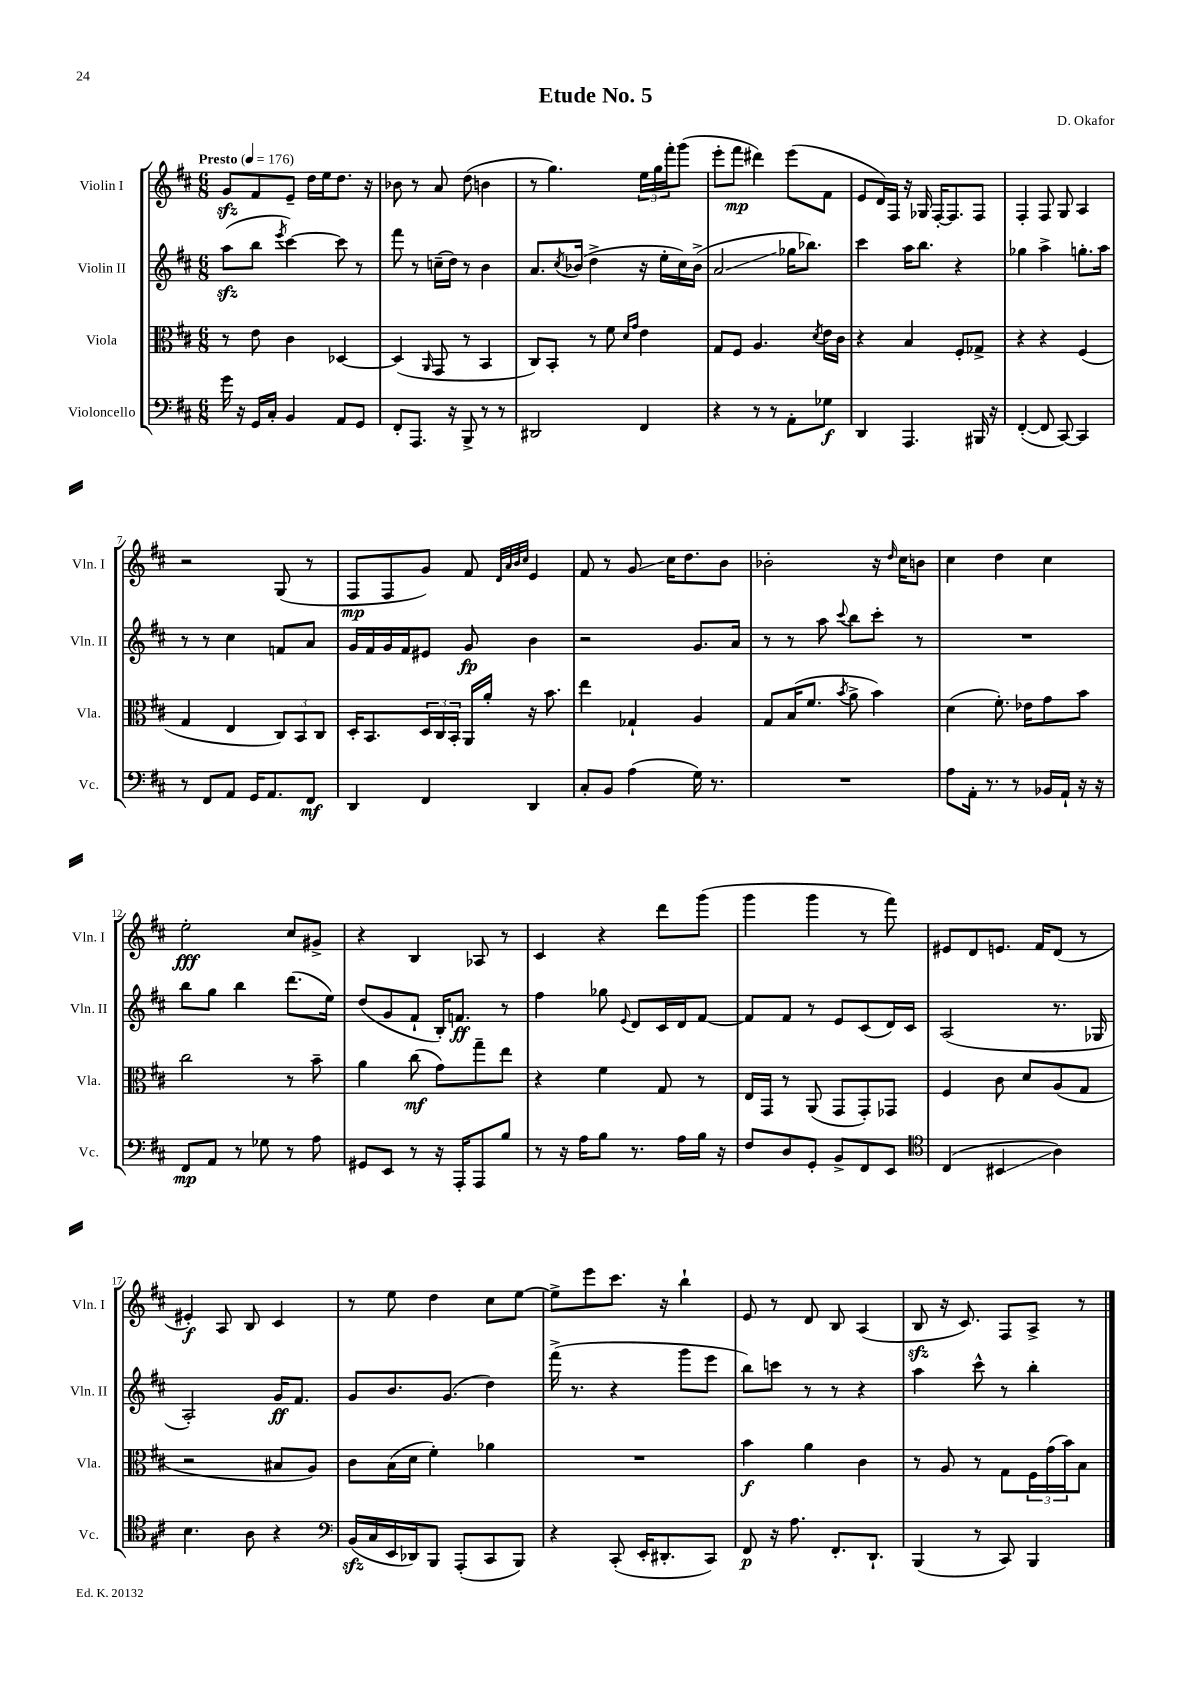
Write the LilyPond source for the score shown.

\header { title = "Etude No. 5" composer = "D. Okafor" }
<<
\new StaffGroup <<
\new Staff = "s0" \with { instrumentName = "Violin I" shortInstrumentName = "Vln. I" } {
    \clef treble \key d \major \numericTimeSignature \time 6/8 \tempo "Presto" 4 = 176
    g'8\sfz fis'8 e'8-- d''16 e''16 d''8. r16 |
    bes'8 r8 a'8 d''8( b'4 |
    r8 g''4.) \tuplet 3/2 { e''16 g''16 fis'''16-. } g'''8( |
    e'''8-. fis'''8\mp dis'''4) e'''8( fis'8 |
    e'8 d'16) fis16 r16 ges16 fis16~-. fis8. fis8 |
    fis4-. fis8 g8 a4 |
    r2 g8( r8 |
    fis8\mp fis8 g'8) fis'8 \grace { d'32 a'32 b'32 cis''32 } e'4 |
    fis'8 r8 g'8\glissando cis''16 d''8. b'8 |
    bes'2-. r16 \grace { d''16 } cis''16 b'8 |
    cis''4 d''4 cis''4 |
    e''2-.\fff cis''8 gis'8-> |
    r4 b4 aes8 r8 |
    cis'4 r4 d'''8 g'''8( |
    g'''4 g'''4 r8 fis'''8) |
    eis'8 d'8 e'8. fis'16 d'8( r8 |
    eis'4-.\f) a8 b8 cis'4 |
    r8 e''8 d''4 cis''8 e''8~ |
    e''8-> e'''8 cis'''8. r16 b''4-! |
    e'8 r8 d'8 b8 a4( |
    b8\sfz r16 cis'8.) fis8 a8-> r8 \bar "|." |
}
\new Staff = "s1" \with { instrumentName = "Violin II" shortInstrumentName = "Vln. II" } {
    \clef treble \key d \major \numericTimeSignature \time 6/8
    a''8\sfz( b''8 \acciaccatura { e'''8 } cis'''4~) cis'''8 r8 |
    fis'''8 r8 c''16--( d''16) r8 b'4 |
    a'8. \acciaccatura { cis''8 } bes'16( d''4-> r16 e''16-. cis''16) bes'16->( |
    a'2\glissando ges''16 bes''8.) |
    cis'''4 a''16 b''8. r4 |
    ges''4 a''4-> g''8.-. a''16 |
    r8 r8 cis''4 f'8 a'8 |
    g'16 fis'16 g'16 fis'16 eis'8 g'8\fp b'4 |
    r2 g'8. a'16 |
    r8 r8 a''8 \appoggiatura { cis'''8 } b''8 cis'''8-. r8 |
    R2. |
    b''8 g''8 b''4 d'''8.( e''16) |
    d''8( g'8 fis'8-! b16-.) f'8.\ff r8 |
    fis''4 ges''8 \appoggiatura { e'8 } d'8 cis'16 d'16 fis'8~ |
    fis'8 fis'8 r8 e'8 cis'8( d'16) cis'16 |
    a2( r8. ges16 |
    a2-.) g'16\ff fis'8. |
    g'8 b'8. g'8.( d''4) |
    fis'''16->( r8. r4 g'''8 e'''8 |
    b''8) c'''8 r8 r8 r4 |
    a''4 cis'''8-^ r8 b''4-. \bar "|." |
}
\new Staff = "s2" \with { instrumentName = "Viola" shortInstrumentName = "Vla." } {
    \clef alto \key d \major \numericTimeSignature \time 6/8
    r8 e'8 cis'4 des4~ |
    des4( \grace { a,16 } g,8 r8 b,4 |
    cis8) b,8-. r8 fis'8 \grace { d'16 g'16 } e'4 |
    g8 fis8 a4. \acciaccatura { d'8 } e'16 cis'16 |
    r4 b4 fis8-. ges8-> |
    r4 r4 fis4( |
    g4 e4 \tuplet 3/2 { cis8) b,8 cis8 } |
    d16-. b,8. \tuplet 3/2 { d16 cis16 b,16-. } a,16 a'16-. r16 b'8. |
    e''4 ges4-! a4 |
    g8 b16( fis'8. \acciaccatura { b'8 } a'8-> b'4) |
    d'4( fis'8.-.) ees'16 g'8 b'8 |
    cis''2 r8 b'8-- |
    a'4 cis''8\mf( g'8) g''8-- e''8 |
    r4 fis'4 g8 r8 |
    e16 g,16 r8 a,8( g,8 g,8-.) ges,8 |
    fis4 cis'8 d'8 a8( g8 |
    r2 bis8 a8) |
    cis'8 b16( d'16 fis'4-.) aes'4 |
    R2. |
    b'4\f a'4 cis'4 |
    r8 a8 r8 g8 \tuplet 3/2 { fis16 g'16( b'16) } b8 \bar "|." |
}
\new Staff = "s3" \with { instrumentName = "Violoncello" shortInstrumentName = "Vc." } {
    \clef bass \key d \major \numericTimeSignature \time 6/8
    g'16 r16 g,16 cis16-. b,4 a,8 g,8 |
    fis,8-. a,,8. r16 b,,8-> r8 r8 |
    dis,2 fis,4 |
    r4 r8 r8 a,8-. ges8\f |
    d,4 a,,4. bis,,16 r16 |
    fis,4~-.( fis,8 cis,8~) cis,4 |
    r8 fis,8 a,8 g,16 a,8. fis,8\mf |
    d,4 fis,4 d,4 |
    cis8-. b,8 a4( g16) r8. |
    R2. |
    a8 a,16-. r8. r8 bes,16 a,16-! r16 r16 |
    fis,8\mp a,8 r8 ges8 r8 a8 |
    gis,8 e,8 r8 r16 a,,16-. a,,8 b8 |
    r8 r16 a16 b8 r8. a16 b16 r16 |
    fis8 d8 g,8-. b,8-> fis,8 e,8 |
    \clef tenor cis4( bis,4\glissando a4) |
    b4. a8 r4 |
    \clef bass b,16\sfz( cis16 e,16 des,16) b,,8 a,,8-.( cis,8 b,,8) |
    r4 cis,8-.( e,16-. dis,8.-. cis,8) |
    fis,8\p r16 a8. fis,8.-. d,8.-! |
    b,,4( r8 cis,8) b,,4 \bar "|." |
}
>>
>>
